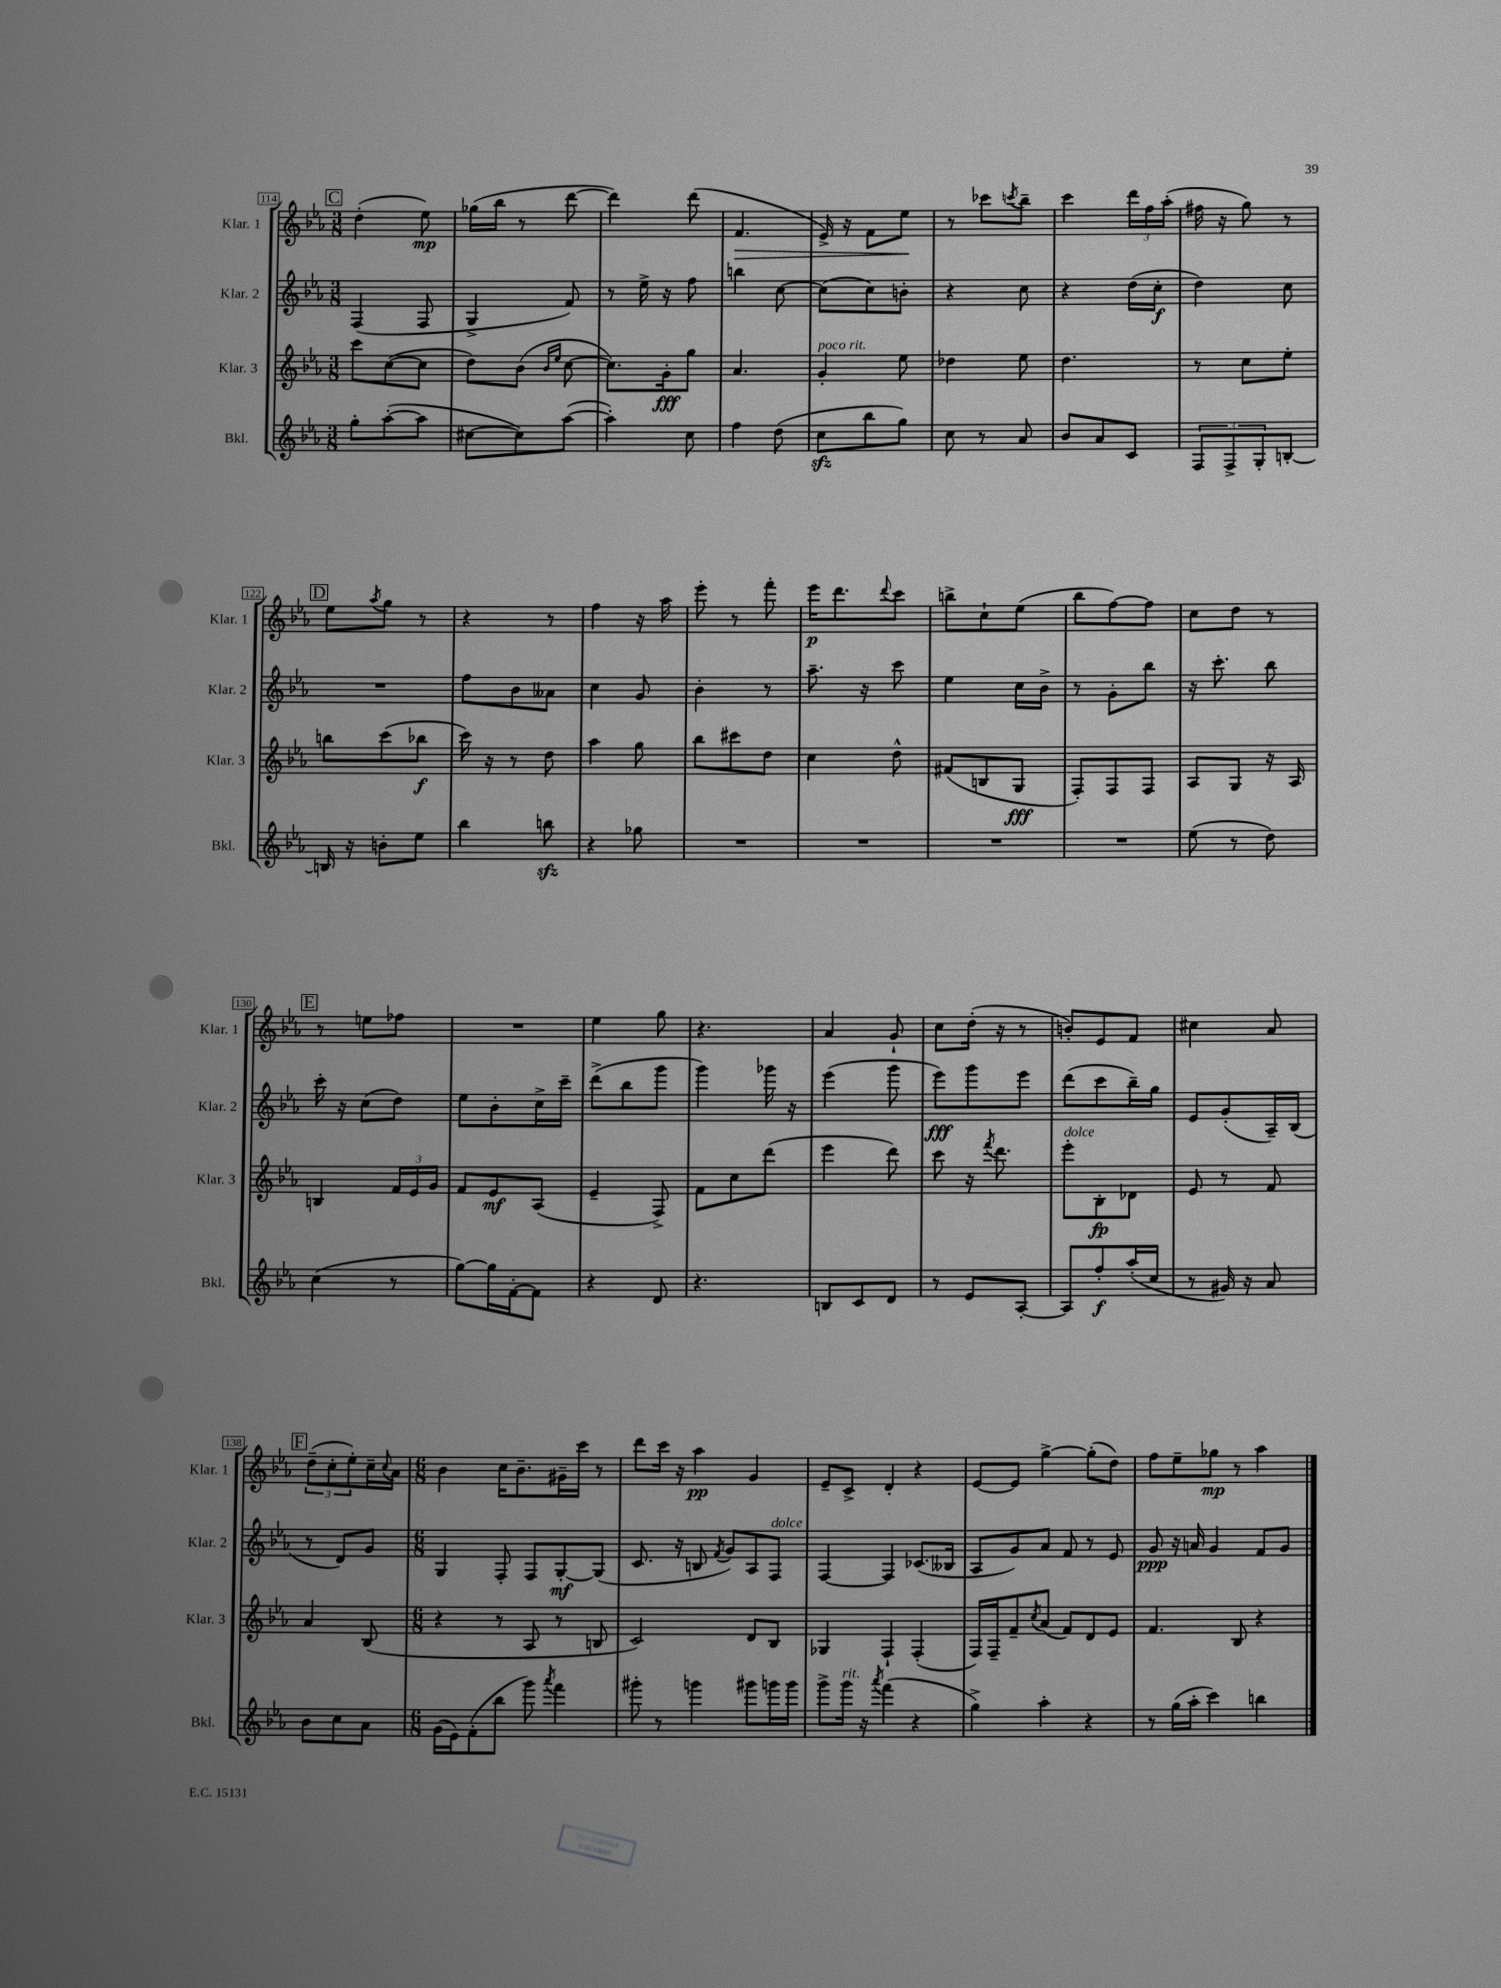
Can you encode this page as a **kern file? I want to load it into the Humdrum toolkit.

**kern	**kern	**kern	**kern
*staff4	*staff3	*staff2	*staff1
*clefG2	*clefG2	*clefG2	*clefG2
*k[b-e-a-]	*k[b-e-a-]	*k[b-e-a-]	*k[b-e-a-]
*M3/8	*M3/8	*M3/8	*M3/8
8gg'	8ccc	(4F	(4dd'
([8aa-'	([8cc	.	.
8aa-]	8cc]	8F	8ee-)
=	=	=	=
[8cc#	8dd)	4G^	(16gg-
.	.	.	16bb-
8cc#])	(8b-	.	8r
.	16qqb-	.	.
.	16qqee-	.	.
([8aa-	[8cc	8f)	[8ddd
=	=	=	=
4aa-'])	8.cc])	8r	4ddd])
.	.	16ee-^	.
.	16g'	16r	.
8cc	8gg	8ff	(8ddd
=	=	=	=
4ff	4.a-	4bb	4.f
(8dd	.	[8cc	.
=	=	=	=
8cc	4g'	(8cc]	16e-^)
.	.	.	16r
8bb-	.	8cc)	8f
8gg)	8ee-	8b'	8ee-
=	=	=	=
8cc	4dd-	4r	8r
8r	.	.	8ccc-
.	.	.	8qccc
8a-	8ee-	8cc	8bb-~
=	=	=	=
8b-	4.dd	4r	4ccc
8a-	.	.	.
8c	.	(16dd	24ddd
.	.	.	24ff
.	.	16cc'	.
.	.	.	(24aa-'
=	=	=	=
12F	8r	4dd)	16ff#
.	.	.	16r
12F^	.	.	.
.	8cc	.	8gg)
12G'	.	.	.
[8B'	8ee-'	8cc	8r
=	=	=	=
16B]	8bb	4.r	8ee-
16r	.	.	.
.	.	.	8qaa-
8b'	(8ccc	.	8gg
8ee-	8bb-	.	8r
=	=	=	=
4bb-	16ccc)	8ff	4r
.	16r	.	.
.	8r	8b-	.
8bb	8dd	8a--	8r
=	=	=	=
4r	4aa-	4cc	4ff
8gg-	8gg	8g	16r
.	.	.	16aa-
=	=	=	=
4.r	8bb-	4b-'	8eee-'
.	8ccc#	.	8r
.	8dd	8r	8fff'
=	=	=	=
4.r	4cc	8.aa-~	16eee-
.	.	.	8.ddd
.	.	16r	.
.	.	.	8qqddd
.	8dd^^	8ccc	8ccc
=	=	=	=
4.r	(8f#	4ee-	8bb^
.	8B	.	8cc`
.	8G	16cc	(8ee-
.	.	16b-^	.
=	=	=	=
4.r	8F')	8r	8bb-
.	8F	8g'	[8ff)
.	8F	8bb-	8ff]
=	=	=	=
(8ee-	8A-	16r	8cc
.	.	8.ccc'	.
8r	8G	.	8dd
8dd)	16r	8bb-	8r
.	16A-	.	.
=	=	=	=
(4cc	4B	16ccc'	8r
.	.	16r	.
.	.	(8cc	8ee
8r	24f	8dd)	8ff-
.	24e-	.	.
.	24g	.	.
=	=	=	=
[8gg)	8f	8ee-	4.r
16gg]	8e-	8b-'	.
[16f'	.	.	.
8f]	(8A-	16cc^	.
.	.	16ccc~	.
=	=	=	=
4r	4e-~	(8ddd^	4ee-
.	.	8bb-	.
8d	8F^)	8ggg	8gg
=	=	=	=
4.r	8f	4ggg)	4.r
.	8cc	.	.
.	(8ddd	16ggg-	.
.	.	16r	.
=	=	=	=
8B	4eee-	(4eee-	4a-
8c	.	.	.
8d	8ddd)	8ggg	8g`
=	=	=	=
8r	8ccc	8eee-)	8cc
8e-	16r	8ggg	(16dd'
.	8qfff	.	.
.	8.ddd	.	16r
[8A-'	.	8eee-	8r
=	=	=	=
8A-]	8eee-'	(8ddd	8b')
8ff'	8B-'	8ccc	8e-
(16aa-'	8d-	16bb-~)	8f
16cc	.	16gg	.
=	=	=	=
8r	8e-	8e-	4cc#
16g#)	8r	(8g'	.
16r	.	.	.
8a-	8f	16A-~)	8a-
.	.	(16B-	.
=	=	=	=
8b-	4a-	8r	(12dd~
.	.	.	12cc'
8cc	.	8d)	.
.	.	.	12ee-')
8a-	(8B-	8g	16cc~
.	.	.	8qqcc
.	.	.	16a-
=	=	=	=
*M6/8	*M6/8	*M6/8	*M6/8
(16g	4r	4G	4b-
16e-)	.	.	.
(8f'	.	.	.
8bb-	8r	8F'	16cc
.	.	.	8.b-~
8ggg)	8A-	8F	.
8qaaa-	.	.	.
4fff	8r	[8G'	16g#~
.	.	.	16ccc
.	8B	(8G]	8r
=	=	=	=
8ggg#'	2c)	8.c	8ddd
8r	.	.	16ccc
.	.	16r	16r
4ggg	.	8B	4aa-
.	.	8qf	.
.	.	8g)	.
8ggg#	8d	8A-	4g
16ggg	8B-	8F	.
16ggg	.	.	.
=	=	=	=
8ggg^	4G-	[4F	8e-~
16ggg	.	.	8c^
16r	.	.	.
8qaaa-	.	.	.
(4fff	4F`	4F]	4d'
4r	(4F'	(8.c-	4r
.	.	16B--	.
=	=	=	=
4gg^)	16F)	8A-	[8e-
.	16F~	.	.
.	8f~	8g)	8e-]
.	8qcc	.	.
4aa-'	(8a-	8a-	[4gg^
.	8f)	8f	.
4r	8d	8r	(8gg']
.	8e-	8e-	8dd)
=	=	=	=
8r	4.f	8g	8ff
(16gg	.	16r	8ee-~
16aa-'	.	16a	.
4ccc)	.	4g	8gg-
.	8B-	.	8r
4bb	4r	8f	4aa-
.	.	8g	.
==	==	==	==
*-	*-	*-	*-
